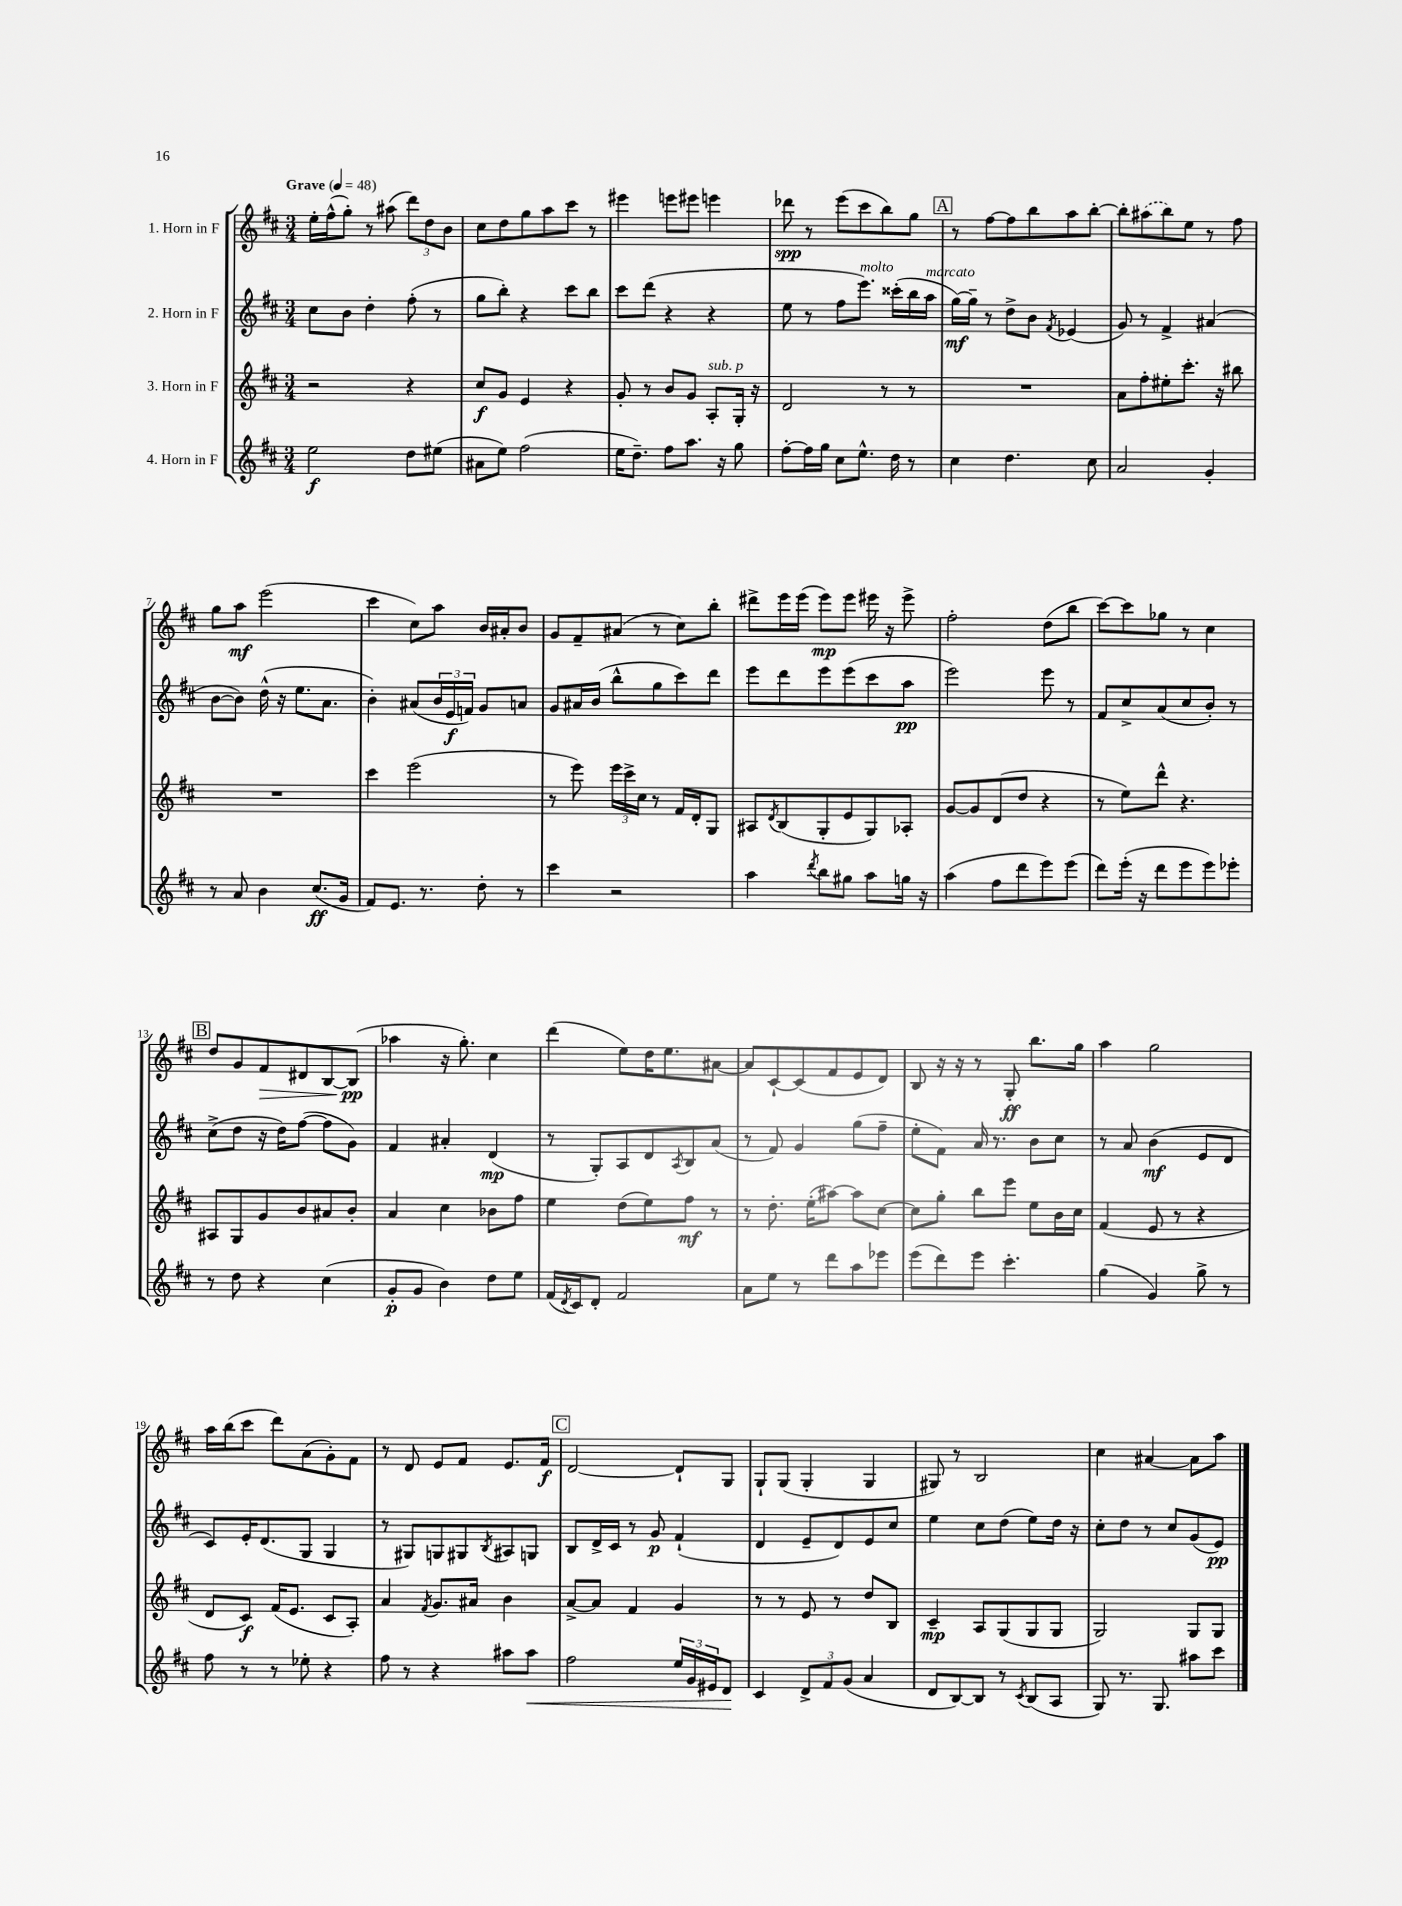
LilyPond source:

<<
\new StaffGroup <<
\new Staff = "s0" \with { instrumentName = "1. Horn in F" } {
    \clef treble \key d \major \numericTimeSignature \time 3/4 \tempo "Grave" 4 = 48
    e''16-. fis''16-^( g''8-.) r8 ais''8( \tuplet 3/2 { d'''8) d''8 b'8 } |
    cis''8 d''8 g''8 a''8 cis'''8 r8 |
    eis'''4 e'''8 eis'''8 e'''4 |
    des'''8\spp r8 e'''8( cis'''8 b''8) g''8 |
    \mark \markup { \box "A" } r8 fis''8~ fis''8 b''8 a''8 b''8~-. |
    b''8-. \once \slurDashed ais''8( b''8) e''8 r8 fis''8 |
    g''8 a''8\mf e'''2( |
    cis'''4 cis''8) a''8 b'16 ais'16-. b'8 |
    g'8 fis'8-- ais'8( r8 cis''8) b''8-. |
    dis'''8-> e'''16 e'''16( e'''8\mp) e'''8 eis'''16 r16 eis'''8-> |
    fis''2-. d''8( b''8 |
    cis'''8~) cis'''8 ges''8 r8 cis''4 |
    \mark \markup { \box "B" } d''8 g'8 fis'8\> dis'8 b8~ b8\pp\!( |
    aes''4 r16 g''8.-.) cis''4 |
    d'''4( e''8) d''16 e''8. ais'8~ |
    ais'8 cis'8~-! cis'8( fis'8 e'8 d'8) |
    b8 r16 r16 r8 g8-.\ff b''8. g''16 |
    a''4 g''2 |
    a''16 b''16( cis'''8 d'''8) a'8( g'8-.) fis'8 |
    r8 d'8 e'8 fis'8 e'8. fis'16\f |
    \mark \markup { \box "C" } d'2~ d'8-! g8 |
    g8-! g8( g4-. g4 |
    gis8) r8 b2 |
    cis''4 ais'4~ ais'8 a''8 \bar "|." |
}
\new Staff = "s1" \with { instrumentName = "2. Horn in F" } {
    \clef treble \key d \major \numericTimeSignature \time 3/4
    cis''8 b'8 d''4-. fis''8-.( r8 |
    g''8 b''8-.) r4 cis'''8 b''8 |
    cis'''8 d'''8( r4 r4 |
    e''8 r8 fis''8 e'''8.^\markup { \italic "molto" }) cisis'''16-.( b''16 a''16^\markup { \italic "marcato" } |
    \mark \markup { \box "A" } g''16~\mf) g''16-- r8 d''8-> b'8 \acciaccatura { fis'8 } ees'4( |
    g'8) r8 fis'4-> ais'4( |
    b'8~ b'8) d''16-^( r16 e''8. a'8. |
    b'4-.) ais'8( \tuplet 3/2 { b'16 e'16\f f'16) } g'8 a'8 |
    g'8 ais'16 b'16( b''8-^ g''8 cis'''8) d'''8 |
    e'''8 d'''8 e'''8 e'''8( cis'''8 a''8\pp |
    e'''2) e'''8 r8 |
    fis'8 cis''8-> a'8( cis''8 b'8-.) r8 |
    \mark \markup { \box "B" } cis''8->( d''8 r16 d''16) fis''8~( fis''8 g'8) |
    fis'4 ais'4-. d'4\mp( |
    r8 g8-.) a8 d'8 \acciaccatura { a8 } b8 a'8( |
    r8 fis'8) g'4 g''8( fis''8-- |
    e''8-. fis'8) a'16 r8. b'8 cis''8 |
    r8 a'8 b'4\mf( e'8 d'8 |
    cis'8) e'16-. d'8.( g8 g4 |
    r8 gis8) g8 gis8 \acciaccatura { b8 } ais8 g8 |
    \mark \markup { \box "C" } b8 d'16-> cis'16 r8 g'8\p fis'4-!( |
    d'4 e'8-- d'8) e'8 cis''8 |
    e''4 cis''8 d''8( e''8) d''16 r16 |
    cis''8-. d''8 r8 cis''8 g'8( e'8\pp) \bar "|." |
}
\new Staff = "s2" \with { instrumentName = "3. Horn in F" } {
    \clef treble \key d \major \numericTimeSignature \time 3/4
    r2 r4 |
    cis''8\f g'8 e'4 r4 |
    g'8-. r8 b'8 g'8 a8-.^\markup { \italic "sub. p" } g16-. r16 |
    d'2 r8 r8 |
    \mark \markup { \box "A" } R2. |
    a'8 fis''8-. eis''8-. cis'''8.-. r16 bis''8 |
    R2. |
    cis'''4 e'''2( |
    r8 e'''8) \tuplet 3/2 { e'''16 cis'''16-> cis''16 } r8 fis'16 d'16-. g8 |
    ais8 \acciaccatura { d'8 } b8( g8-. e'8 g8) aes8-. |
    g'8~ g'8 d'8( d''8 r4 |
    r8 e''8) d'''8-^ r4. |
    \mark \markup { \box "B" } ais8 g8 g'8 b'8 ais'8 b'8-. |
    a'4 cis''4 bes'8 fis''8 |
    e''4 d''8( e''8) fis''8\mf r8 |
    r8 d''8.-. e''16-.( ais''8~) ais''8 cis''8~ |
    cis''8 g''8-. b''8 e'''8 e''8 b'16 cis''16 |
    fis'4( e'8 r8 r4 |
    d'8 cis'8\f) fis'16( e'8. cis'8 a8-.) |
    a'4 \acciaccatura { fis'8 } g'8. ais'16 b'4 |
    \mark \markup { \box "C" } a'8~-> a'8 fis'4 g'4 |
    r8 r8 e'8 r8 d''8 b8 |
    cis'4--\mp a8 g8( g8 g8 |
    g2) g8 g8 \bar "|." |
}
\new Staff = "s3" \with { instrumentName = "4. Horn in F" } {
    \clef treble \key d \major \numericTimeSignature \time 3/4
    e''2\f d''8 eis''8( |
    ais'8 e''8) fis''2( |
    e''16 d''8.--) fis''8 a''8. r16 g''8 |
    fis''8~-. fis''16 g''16 cis''8 e''8.-^ d''16 r8 |
    \mark \markup { \box "A" } cis''4 d''4. cis''8 |
    a'2 g'4-. |
    r8 a'8 b'4 cis''8.\ff( g'16 |
    fis'8) e'8. r8. d''8-. r8 |
    cis'''4 r2 |
    a''4 \acciaccatura { d'''8 } b''8 gis''8 a''8 g''16 r16 |
    a''4( fis''8 d'''8 e'''8) e'''8( |
    d'''8) e'''16-.( r16 d'''8 e'''8 e'''8) ees'''8-. |
    \mark \markup { \box "B" } r8 d''8 r4 cis''4( |
    g'8-.\p g'8 b'4) d''8 e''8 |
    fis'16( \acciaccatura { d'8 } cis'16) d'8-. fis'2 |
    a'8 e''8 r8 d'''8 a''8 ees'''8 |
    e'''8( d'''8) e'''8 cis'''4.-. |
    g''4( g'4) g''8-> r8 |
    fis''8 r8 r8 ees''8-. r4 |
    fis''8 r8 r4 ais''8 ais''8\< |
    \mark \markup { \box "C" } fis''2 \tuplet 3/2 { e''16 g'16 eis'16 } d'8\! |
    cis'4 \tuplet 3/2 { d'8-> fis'8 g'8( } a'4 |
    d'8 b8~) b8 r8 \acciaccatura { cis'8 } b8( a8 |
    g8) r8. g8. ais''8 cis'''8 \bar "|." |
}
>>
>>
